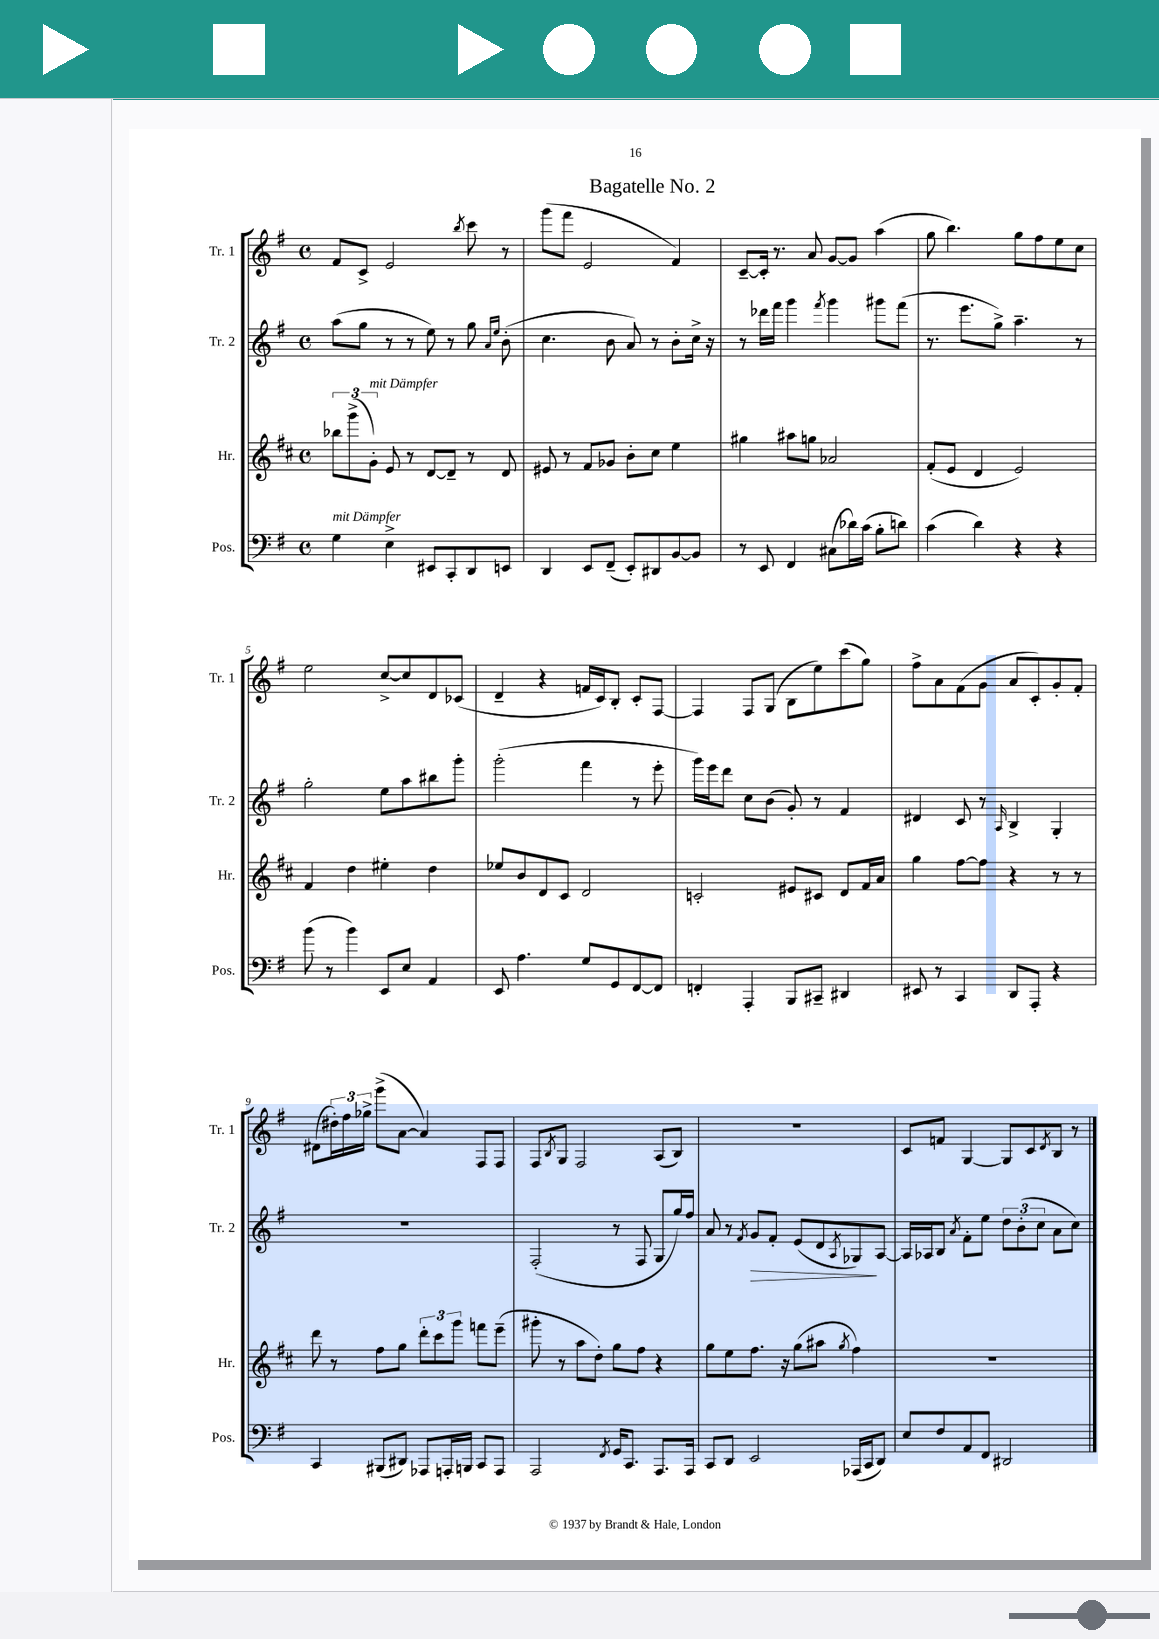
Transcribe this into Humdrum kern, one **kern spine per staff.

**kern	**kern	**kern	**dynam	**kern
*part4	*part3	*part2	*part2	*part1
*staff4	*staff3	*staff2	*staff2	*staff1
*I"Pos.	*I"Hr.	*I"Tr. 2	*	*I"Tr. 1
*I'Pos.	*I'Hr.	*I'Tr. 2	*	*I'Tr. 1
*clefF4	*clefG2	*clefG2	*	*clefG2
*k[f#]	*k[f#c#]	*k[f#]	*	*k[f#]
*M4/4	*M4/4	*M4/4	*	*M4/4
*met(c)	*met(c)	*met(c)	*	*met(c)
=1	=1	=1	=1	=1
!LO:TX:a:i:t=mit Dämpfer	!	!	!	!
4G\	12bb-X\L	(8aa\L	.	8f#/L
.	(12ggg^\	.	.	.
.	.	8gg\J	.	8c^/J
!	!LO:TX:a:i:t=mit Dämpfer	!	!	!
.	12g'\J)	.	.	.
4E^\	8e/	8r	.	2e/
.	8r	8r	.	.
8EE#X/L	[8d/L	8ee\)	.	.
8CC'/	8d~/J]	8r	.	.
.	.	.	.	8qbb/
8DD/	8r	8gg\	.	8ccc\
.	.	16qqa/LL	.	.
.	.	16qqee/JJ	.	.
8EEn/J	8d/	(8b'\	.	8r
=2	=2	=2	=2	=2
4DD/	8e#X/	4.cc\	.	(8ggg\L
.	8r	.	.	8fff#\J
8EE/L	8f#/L	.	.	2e/
(8FF#~/J	8g-X/J	8b\	.	.
8EE'/L)	8b'\L	8a/)	.	.
8DD#X/	8cc#\J	8r	.	.
[8BB/	4ee\	8b'\L	.	4f#/)
8BB/J]	.	16cc^\Jk	.	.
.	.	16r	.	.
=3	=3	=3	=3	=3
8r	4gg#X\	8r	.	[8c~/L
8EE/	.	16ddd-X\LL	.	16c'/Jk]
.	.	16fff#\JJ	.	8.r
4FF#/	8aa#X\L	4ggg\	.	.
.	8ggn\J	.	.	8a/
.	.	8qfff#/	.	.
(8C#X\L	2a-X/	4ggg\	.	[8g/L
16d-X\L)	.	.	.	8g/J]
(16c\JJ	.	.	.	.
8B'\L	.	8ggg#X\L	.	(4aa\
8dn\J)	.	(8fff#\J	.	.
=4	=4	=4	=4	=4
(4c\	(8f#'/L	8.r	.	8gg\
.	8e/J	.	.	4.bb\)
.	.	8.eee\L	.	.
4d\)	4d/	.	.	.
.	.	8gg^\J)	.	.
4r	2e/)	4.aa~\	.	8gg\L
.	.	.	.	8ff#\
4r	.	.	.	8ee\
.	.	8r	.	8cc\J
!!LO:LB:g=z
=5	=5	=5	=5	=5
(8b\	4f#/	2gg'\	.	2ee\
8r	.	.	.	.
4b\)	4dd\	.	.	.
8EE/L	4ee#X'\	8ee\L	.	[8cc^/L
8E/J	.	8aa\	.	8cc/]
4AA/	4dd\	8bb#X\	.	8d/
.	.	8ggg'\J	.	(8c-X/J
=6	=6	=6	=6	=6
8EE/	8ee-X/L	(2ggg'\	.	4d~/
4.A\	8b/	.	.	.
.	8d/	.	.	4r
.	8c#/J	.	.	.
8G/L	2d/	4fff#\	.	16fn/LL
.	.	.	.	16c/J)
8GG/	.	.	.	8B'/J
[8FF#/	.	8r	.	8c'/L
8FF#/J]	.	8eee'\	.	[8F#/J
=7	=7	=7	=7	=7
4FFn'/	2cn'/	16ggg\LL)	.	4F#/]
.	.	16eee\J	.	.
.	.	8ddd\J	.	.
4AAA'/	.	8cc\L	.	8F#/L
.	.	(8b\J	.	(8G/J
8BBB/L	8e#X/L	8g'/)	.	8B\L
8CC#X~/J	8c#X/J	8r	.	8ee\)
4DD#X/	8d/L	4f#/	.	(8ccc\
.	16f#/L	.	.	8gg\J)
.	16a/JJ	.	.	.
=8	=8	=8	=8	=8
8EE#X/	4gg\	4d#X/	.	8ff#^\L
8r	.	.	.	8a\
4CC/	[8ff#\L	8c/	.	(8f#\
.	8ff#\J]	8r	.	8g\J
.	.	16qqA/	.	.
8DD/L	4r	4B^/	.	8a/L
8AAA'/J	.	.	.	8c'/)
4r	8r	4G'/	.	8g'/
.	8r	.	.	8f#'/J
!!LO:LB:g=z
=9	=9	=9	=9	=9
4CC/	8ddd\	1r	.	(8d#X\L
.	8r	.	.	24dd#X'\L)
.	.	.	.	24ff#\
.	.	.	.	24gg-X^\JJ
(8BBB#X/L	8ff#\L	.	.	(8ggg^\L
8DD#X/J)	8gg\J	.	.	[8a\J
8AAA-X/L	12ddd'\L	.	.	4a/])
.	12ccc#\	.	.	.
16AAAn'/L	.	.	.	.
.	12ggg\J	.	.	.
16BBBn/JJ	.	.	.	.
8CC/L	8fffn\L	.	.	8F#/L
8AAA/J	(8eee~\J	.	.	8F#/J
=10	=10	=10	=10	=10
2AAA/	8ggg#X'\	(2F#'/	.	8F#/L
.	.	.	.	8qB/
.	8r	.	.	8G/J
.	8aa\L	.	.	2F#/
.	8dd'\J)	.	.	.
8qFF#/	.	.	.	.
16GG/KL	8gg\L	8r	.	.
8.CC/J	.	.	.	.
.	8ff#\J	8F#/	.	.
8.AAA/L	4r	8G/L	.	(8A/L
.	.	16gg/L)	.	8B/J)
16AAA/Jk	.	16ff#/JJ	.	.
=11	=11	=11	=11	=11
8CC/L	8gg\L	8a/	.	1r
8DD/J	8ee\	8r	.	.
.	.	8qf#/	.	.
!	!	!	!LO:HP:b	!
2EE/	8.ff#\J	8g/L	>	.
.	.	8f#'/J	.	.
.	16r	.	.	.
.	(8gg\L	(8e/L	.	.
.	8aa#X\J	8d/	.	.
.	8qgg/	8qA/	.	.
(16AAA-X/LL	4ff#\)	8G-X/)	.	.
16CC/J	.	.	.	.
8DD/J)	.	[8A/J	]	.
=12	=12	=12	=12	=12
8E/L	1r	16A/LL]	.	8c/L
.	.	16A-X/J	.	.
8F#/	.	8B/J	.	8fn/J
.	.	8qa/	.	.
8AA/	.	8f#'\L	.	[4G/
8FF#/J	.	8ee\J	.	.
2DD#X/	.	12dd\L	.	8G/L]
.	.	(12b'\	.	.
.	.	.	.	8c/
.	.	12cc\J	.	.
.	.	.	.	8qd/
.	.	8a\L	.	8B/J
.	.	8cc\J)	.	8r
==	==	==	==	==
*-	*-	*-	*-	*-
